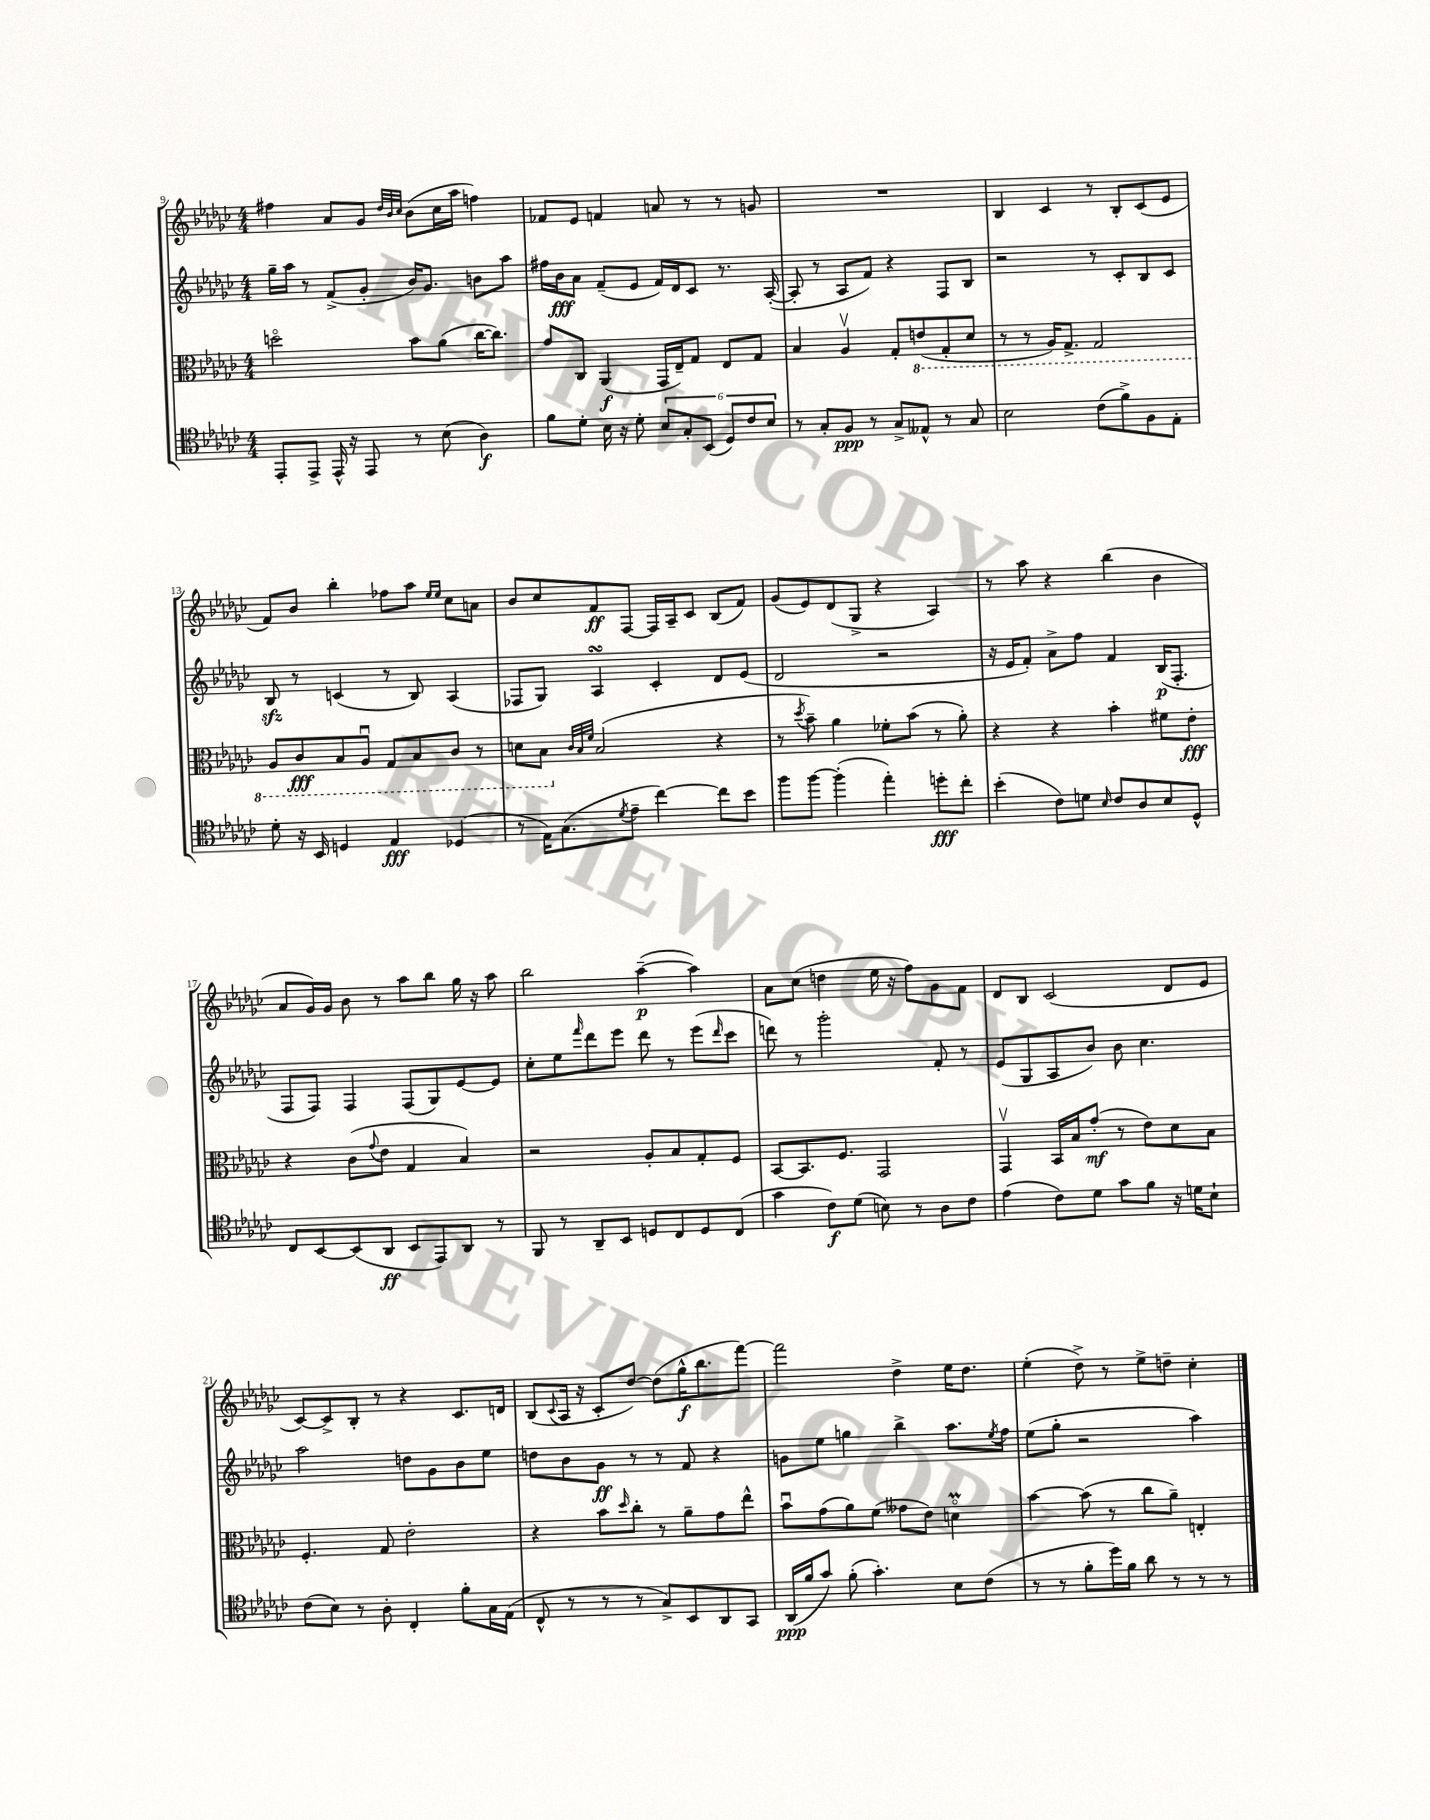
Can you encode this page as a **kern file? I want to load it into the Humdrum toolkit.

**kern	**kern	**kern	**kern
*staff4	*staff3	*staff2	*staff1
*clefC4	*clefC3	*clefG2	*clefG2
*k[b-e-a-d-g-c-]	*k[b-e-a-d-g-c-]	*k[b-e-a-d-g-c-]	*k[b-e-a-d-g-c-]
*M4/4	*M4/4	*M4/4	*M4/4
8EE-'/L	2ddo\	16gg-~\LL	4ff#\
.	.	16aa-\JJ	.
8EE-^/J	.	8r	.
16EE-^^/	.	(8f^/L	8a-/L
16r	.	.	.
8EE-/	.	8g-'/J	8g-/J
.	.	.	32qqdd-/LLL
.	.	.	32qqb-/
.	.	.	32qqcc-/JJJ
8r	8b-\L	16b-/LK)	(8b-\L
.	.	8.g-/J	.
(8B-\	(8a-\J	.	16cc-\L
.	.	.	16aa-\JJ
4A-\)	[16cc-\LK	8b\L	4ff\)
.	8.cc-\]J)	.	.
.	.	8aa-\J	.
=	=	=	=
8f\L	8g-/L	16ff#\LL	8f-/L
.	.	16b-\J	.
8d-'\J	8C-/J	8a-\J	8e-/J
16B-\	(4AA-/	(8f~/L	4f/
16r	.	.	.
8d-'\	.	8e-/J	.
12B-/L	16GG-/LL	16f/LL)	8a/
.	16E-~/J)	16d-/J	.
12G-'/	.	.	.
.	8G-/J	8c-/J	8r
(12BB-/J	.	.	.
12D-/L)	8E-/L	8.r	8r
12c-/	.	.	.
.	8G-/J	.	8g/
12B-/J	.	.	.
.	.	([16A-'/	.
=	=	=	=
8r	4B-/	8A-'/]	1r
8G-'/L	.	8r	.
8F/J	4A-v/	8A-/L	.
8r	.	8f/J)	.
8G-^/L	8G-'/L	4r	.
8E--^^/J	(8E/	.	.
8r	8GG-'/	8F/L	.
8G-/	8D-/J	8B-/J	.
=	=	=	=
2B-\	8r	2r	4B-/
.	8r	.	.
.	16AA-/LK)	.	4c-/
.	8.GG-^/J	.	.
(8c-\L	2GG-/	8r	8r
8f^\)	.	8c-'/L	8B-'/L
8F\	.	8B-/	(8c-/
8E-'\J	.	8c-/J	8e-/J
=	=	=	=
8d-'\	8AA-/L	8B-/	8f/L)
16r	8C-/	8r	8b-/J
16BB-/	.	.	.
4D/	8BB-/	(4c/	4bb-'\
.	8AA-u/J	.	.
4E-/	8GG-/L	8r	8ff-\L
.	8BB-/	8B-/)	8aa-\J
.	.	.	16qqee-/LL
.	.	.	16qqee-/JJ
(4D-/	8C-/J	(4A-/	8cc-\L
.	8r	.	8a\J
=	=	=	=
8r	8D\L	8F-/L	8b-/L
16E-\LK)	8BB-\J	8G-/J)	8cc-/
(8.G-\	.	.	.
.	32qqc-/LLL	.	.
.	32qqB-/	.	.
.	32qqf/JJJ	.	.
.	(2B-/	4A-/	8f/
8qd-/	.	.	.
8e-~\J	.	.	[8F/J
[4cc-\)	.	4c-'/	16F/]LL
.	.	.	16A-~/J
.	.	.	8c-/J
8cc-\]L	4r	8d-/L	(8B-/L
8b-\J	.	(8e-/J	8f/J)
=	=	=	=
8ff\L	8r	2d-/	(8g-/L
.	8qdd-/	.	.
[8ff\J	8b-~\)	.	8e-/)
(4ff'\]	4a-\	.	(8d-/
.	.	.	8G-^/J
4ee-'\)	8f-'\L	2r	4r
.	(8b-\J	.	.
8dd'\L	8r	.	4A-/)
8cc-'\J	8a-'\)	.	.
=	=	=	=
(4b-'\	4r	16r	8r
.	.	16e-/LK	.
.	.	8f'/J)	8aa-\
8c-\L)	4r	8a-^\L	4r
8d\J	.	8ff\J	.
16qqB-/	.	.	.
8c-/L	4b-'\	4f/	(4bb-\
8A-/	.	.	.
8B-/	8f#\L	(16B-/LK	4b-\
.	.	8.F'/J	.
8D-^^/J	8e-'\J	.	.
=	=	=	=
8C-/L	4r	8F/L	8a-/L
[8BB-/	.	8F/J)	16g-/L)
.	.	.	16g-/JJ
(8BB-/]	(8c-\L	4F/	8b-\
.	8qqg-/	.	.
8AA-/J	8e-\J	.	8r
8BB-/L	4G-/	(8F/L	8aa-\L
8EE-/)	.	8G-/)	8bb-\J
8AA-/J	4B-/)	[8e-/	16gg-\
.	.	.	16r
8r	.	8e-/]J	8aa-\
=	=	=	=
8FF/	2r	8cc-'\L	2bb-\
8r	.	8ee-\	.
.	.	16qqfff/	.
8AA-~/L	.	8ddd-\	.
8BB-/J	.	8eee-\J	.
8D/L	8A-'/L	8ddd-\	([4aa-~\
8C-/	8B-/	8r	.
8D/	8G-'/	(8eee-\L	4aa-\])
.	.	16qqddd-/	.
(8C-/J	8F/J	8ccc-\J	.
=	=	=	=
4g-\	[8BB-/L	8ddd\)	8a-\L
.	8.BB-/]	8r	(8cc-\J
8c-\L)	.	2ggg-'\	4dd\
.	8.F/J	.	.
(8d-\J	.	.	.
8B\)	2GG-/	.	16ee-\
.	.	.	16r
8r	.	.	8ff\L)
8A-\L	.	8f'/	8g-\
8c-\J	.	8r	8f\J
=	=	=	=
(4e-\	4GG-v/	(8e-/L	8d-/L
.	.	8G-/	8B-/J
8c-\L)	16BB-/LL	8A-/	(2c-/
.	16B-/J	.	.
8d-\J	(8g-'/J	8b-/J)	.
8g-\L	8r	8b-\	.
8f\J	8e-\L)	4.cc-\	.
16r	8d-\	.	8d-/L
16d\LK	.	.	.
8B-`\J	8B-\J	.	8e-/J
=	=	=	=
(8c-\L	4.F'/	2aa-\	[8c-/L)
8B-\J)	.	.	8c-^/]
8r	.	.	8B-'/J
8A-'\	8G-/	.	8r
4C-'/	2e-'\	8dd\L	4r
.	.	8g-\	.
8f'\L	.	8b-\	8.c-/L
16G-\L	.	8ee-\J	.
(16E-\JJ	.	.	16d/Jk
=	=	=	=
8C-^^/	4r	8dd\L	(8B-/L
.	.	.	8qqc-/
8r	.	8b-\	16A-/Jk
.	.	.	16r
8r	8b-\L	8g-\J	8c-'/L
.	16qqdd-/	.	.
8r	8cc-'\J	8r	[8dd-/J)
8G-^/L)	8r	8r	(8dd-\]L
8BB-/	8a-~\L	8f/	16gg-^^\K
.	.	.	8.bb-\
8AA-/	8g-\	4r	.
8GG-/J	8ee-^^\J	.	[8fff\J)
=	=	=	=
(16AA-/LL	8b-u\L	8g\L	2fff\]
16f/J	.	.	.
8g-/J)	(8g-\	8ee-\J	.
(8f'\	8a-\)	4gg\	.
4.g-'\)	(8f\J	.	.
.	8g--\L	4bb-^\	4dd-^\
.	8e-\J)	.	.
8B-\L	4do\	8.aa-\L	16ee-\LK
.	.	.	8.dd-\J
(8c-\J	.	.	.
.	.	8qee-/	.
.	.	16ff\Jk	.
=	=	=	=
8r	[4b-\	(8ee-\L	(4ee-'\
8r	.	8gg-'\J	.
8f'\L	(8b-\]	2r	8dd-^\)
16dd-\L)	8r	.	8r
16f\JJ	.	.	.
8a-\	8cc-\L	.	8ee-^\L
8r	8a-~\J)	.	8dd~\J
8r	4E'/	4aa-\)	4cc-'\
8r	.	.	.
==	==	==	==
*-	*-	*-	*-
